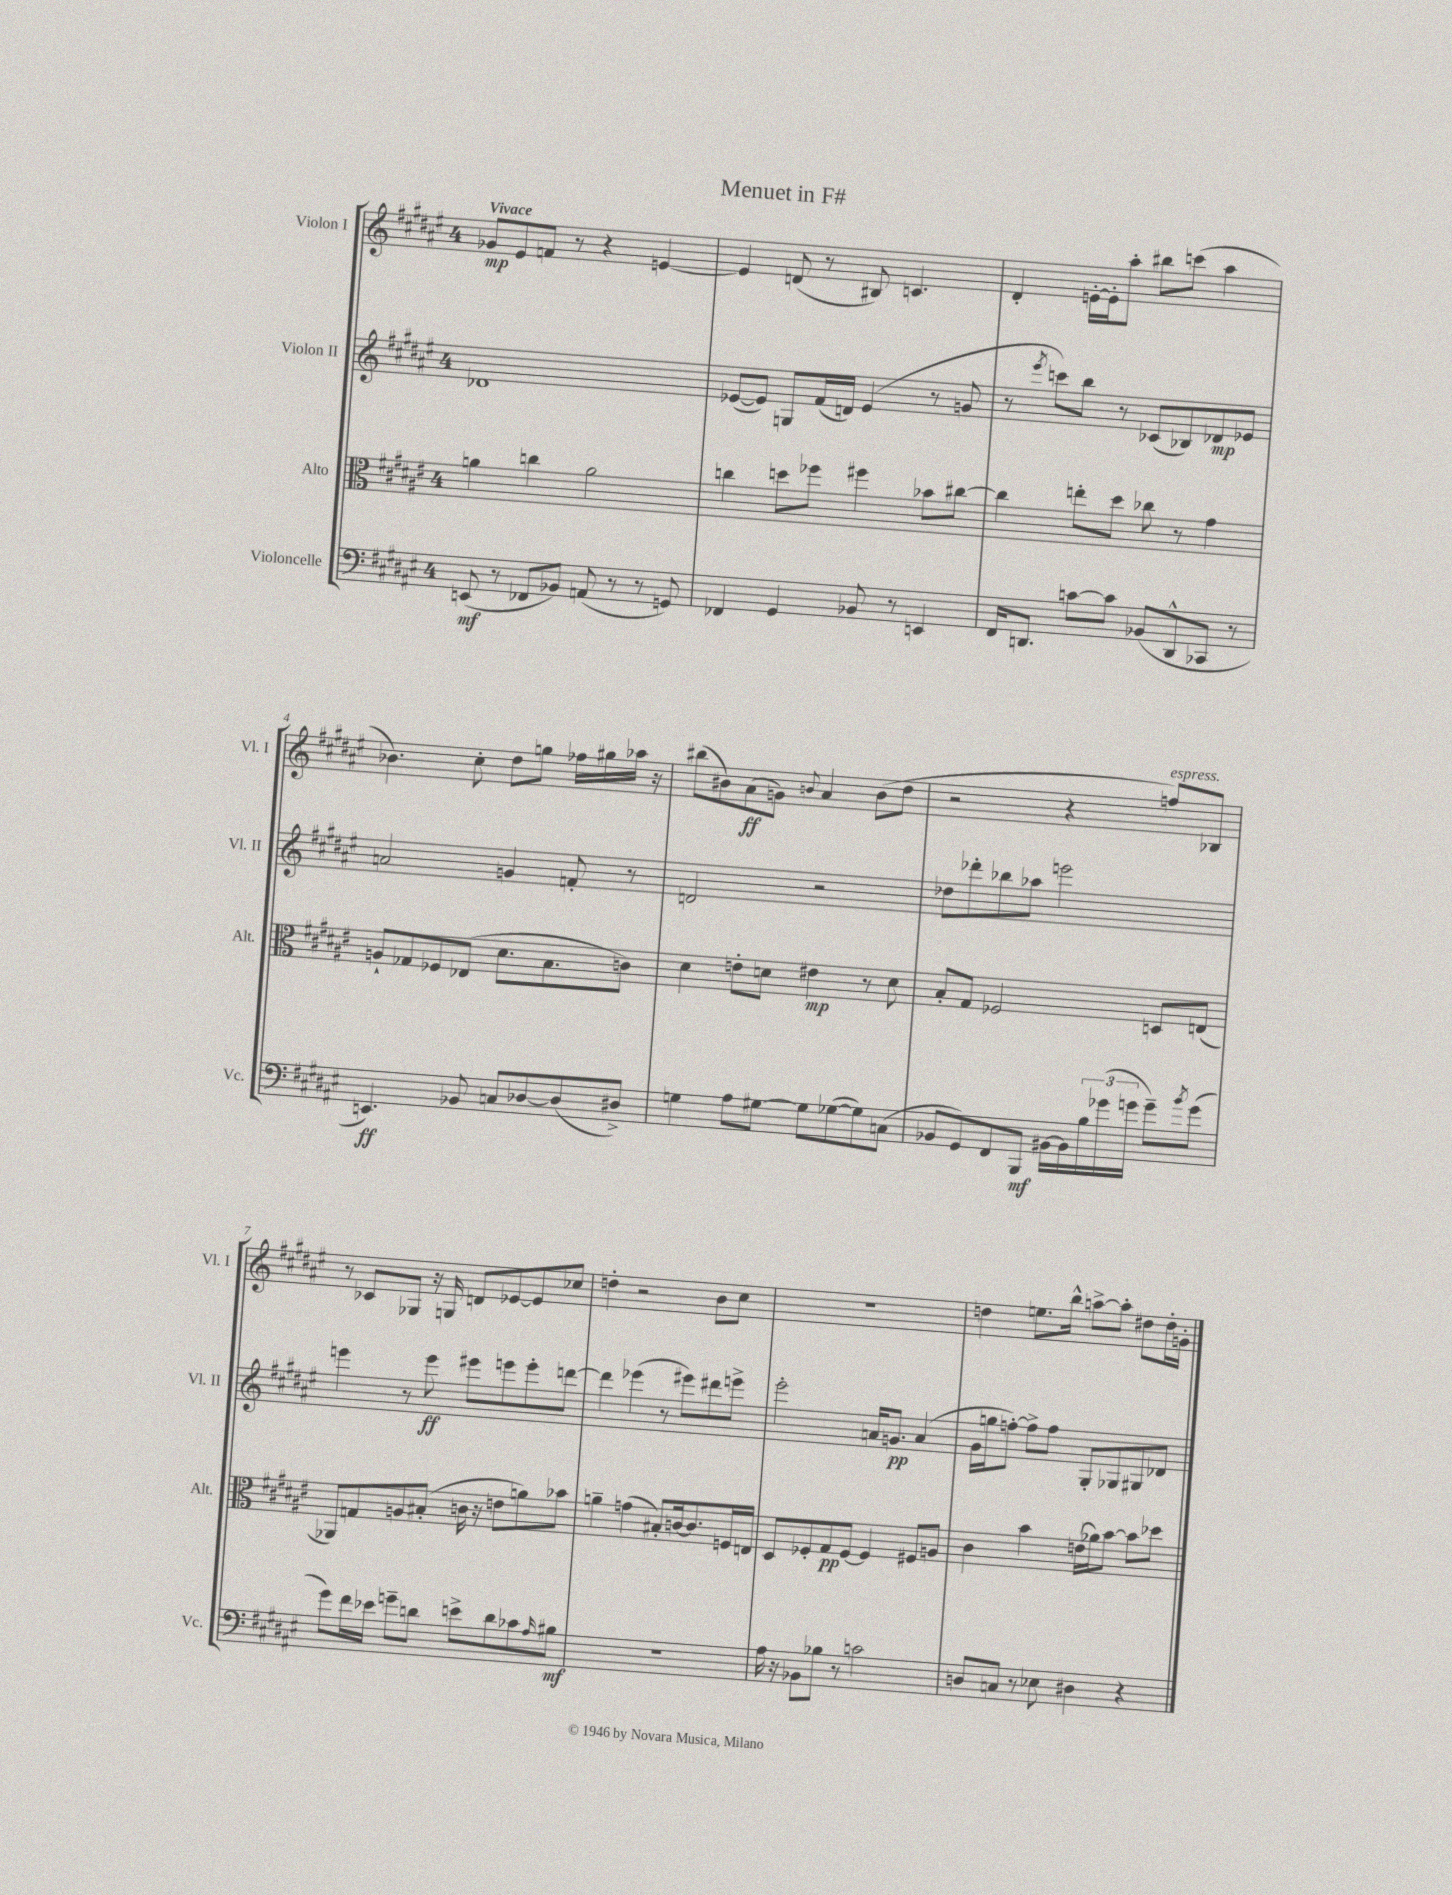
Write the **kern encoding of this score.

**kern	**kern	**kern	**kern
*staff4	*staff3	*staff2	*staff1
*clefF4	*clefC3	*clefG2	*clefG2
*k[f#c#g#d#a#e#]	*k[f#c#g#d#a#e#]	*k[f#c#g#d#a#e#]	*k[f#c#g#d#a#e#]
*M4/4	*M4/4	*M4/4	*M4/4
(8EE	4a	1d-	8g-
8r	.	.	8e#
8FF-	4cc	.	8f
8BB-)	.	.	8r
(8AA	2a	.	4r
8r	.	.	.
8r	.	.	[4e
8GG)	.	.	.
=	=	=	=
4FF-	4cc	([8e-	4e]
.	.	8e-])	.
4GG#	8dd	8G	(8d
.	8ff-	(16f#	8r
.	.	16d)	.
8BB-	4ff#	(4e-	8B#)
8r	.	.	4.c
4EE	8b-	8r	.
.	[8cc#	8g	.
=	=	=	=
16FF#	4cc#]	8r	4d#'
8.DD	.	.	.
.	.	8qeee#	.
.	.	8ccc)	.
[8c	8ee'	8bb	[16e'
.	.	.	16e']
8c]	8dd#	8r	8aa#'
(8BB-	8cc-	(8c-	8bb#
8DD^^	8r	8B-)	(8ccc
8CC-	4g#	8d-	4aa#
8r	.	8e-	.
=	=	=	=
4.EE)	8A`	2a	4.b-)
.	8G-	.	.
.	8F-	.	.
8BB-	(8E-	.	8cc#'
8C	8.d#	4g	8dd#
[8D-	.	.	8gg
.	8.B	.	.
(8D-]	.	8f'	16ff-
.	.	.	16gg#
8D#^)	8c)	8r	16aa-
.	.	.	16r
=	=	=	=
4G	4d#	2d	(8bb#
.	.	.	8b#)
8A#	8e'	.	(8a#
[8G#	8d	.	8g)
.	.	.	8qqb
8G#]	4e#	2r	4a#
([8G-	.	.	.
8G-])	8r	.	(8b
(8C	8d	.	8dd#
=	=	=	=
8BB-	8B'	8dd-	2r
8GG#)	8G#	8ddd-'	.
8FF#	2F-	8bb-	.
8BBB	.	8aa-	.
[16BB#	.	2eee	4r
16BB#]	.	.	.
24B	.	.	.
(24g-	.	.	.
24g	.	.	.
8g~)	8D	.	8ff)
8qb	.	.	.
(8g	(8E	.	8B-
=	=	=	=
8g#)	8AA-)	4eee	8r
16f#	8G	.	8c-
16e-	.	.	.
8g~	8A	8r	8G-
8d	(8B#'	8eee	16r
.	.	.	16G
8e^	16c	8eee#	8d
.	16r	.	.
8d	8e	8eee	[8e-
8c-	8a)	8eee'	8e-]
16qqA#	.	.	.
8B#	8b-	[8ddd	8cc-
=	=	=	=
1r	4a~	4ddd]	4dd'
.	(4g	(4eee-	2r
.	8B#')	8r	.
.	[16c	8eee#)	.
.	8.c]	.	.
.	.	8ddd#	8b
.	16F	8eee^	8cc#
.	16E	.	.
=	=	=	=
16A#	8D#	2eee#'	1r
16r	.	.	.
8BB-	8F-'	.	.
8B-	8G#	.	.
8r	[8F-	.	.
2c	4F-]	16a	.
.	.	8.g	.
.	8F#	(4a	.
.	8A	.	.
=	=	=	=
8D	4c#	16g#	4dd
.	.	16gg	.
8C	.	[8ff')	.
8r	4b	8ff^]	8.ee
8E-	.	8ff	.
.	.	.	16bb^^
4D#	(16e	8G#'	[8aa^
.	16a-)	.	.
.	[8b	8G-	8aa']
4r	8b]	8G#	8dd#
.	8dd-	8d-	16dd#'
.	.	.	16g'
==	==	==	==
*-	*-	*-	*-
